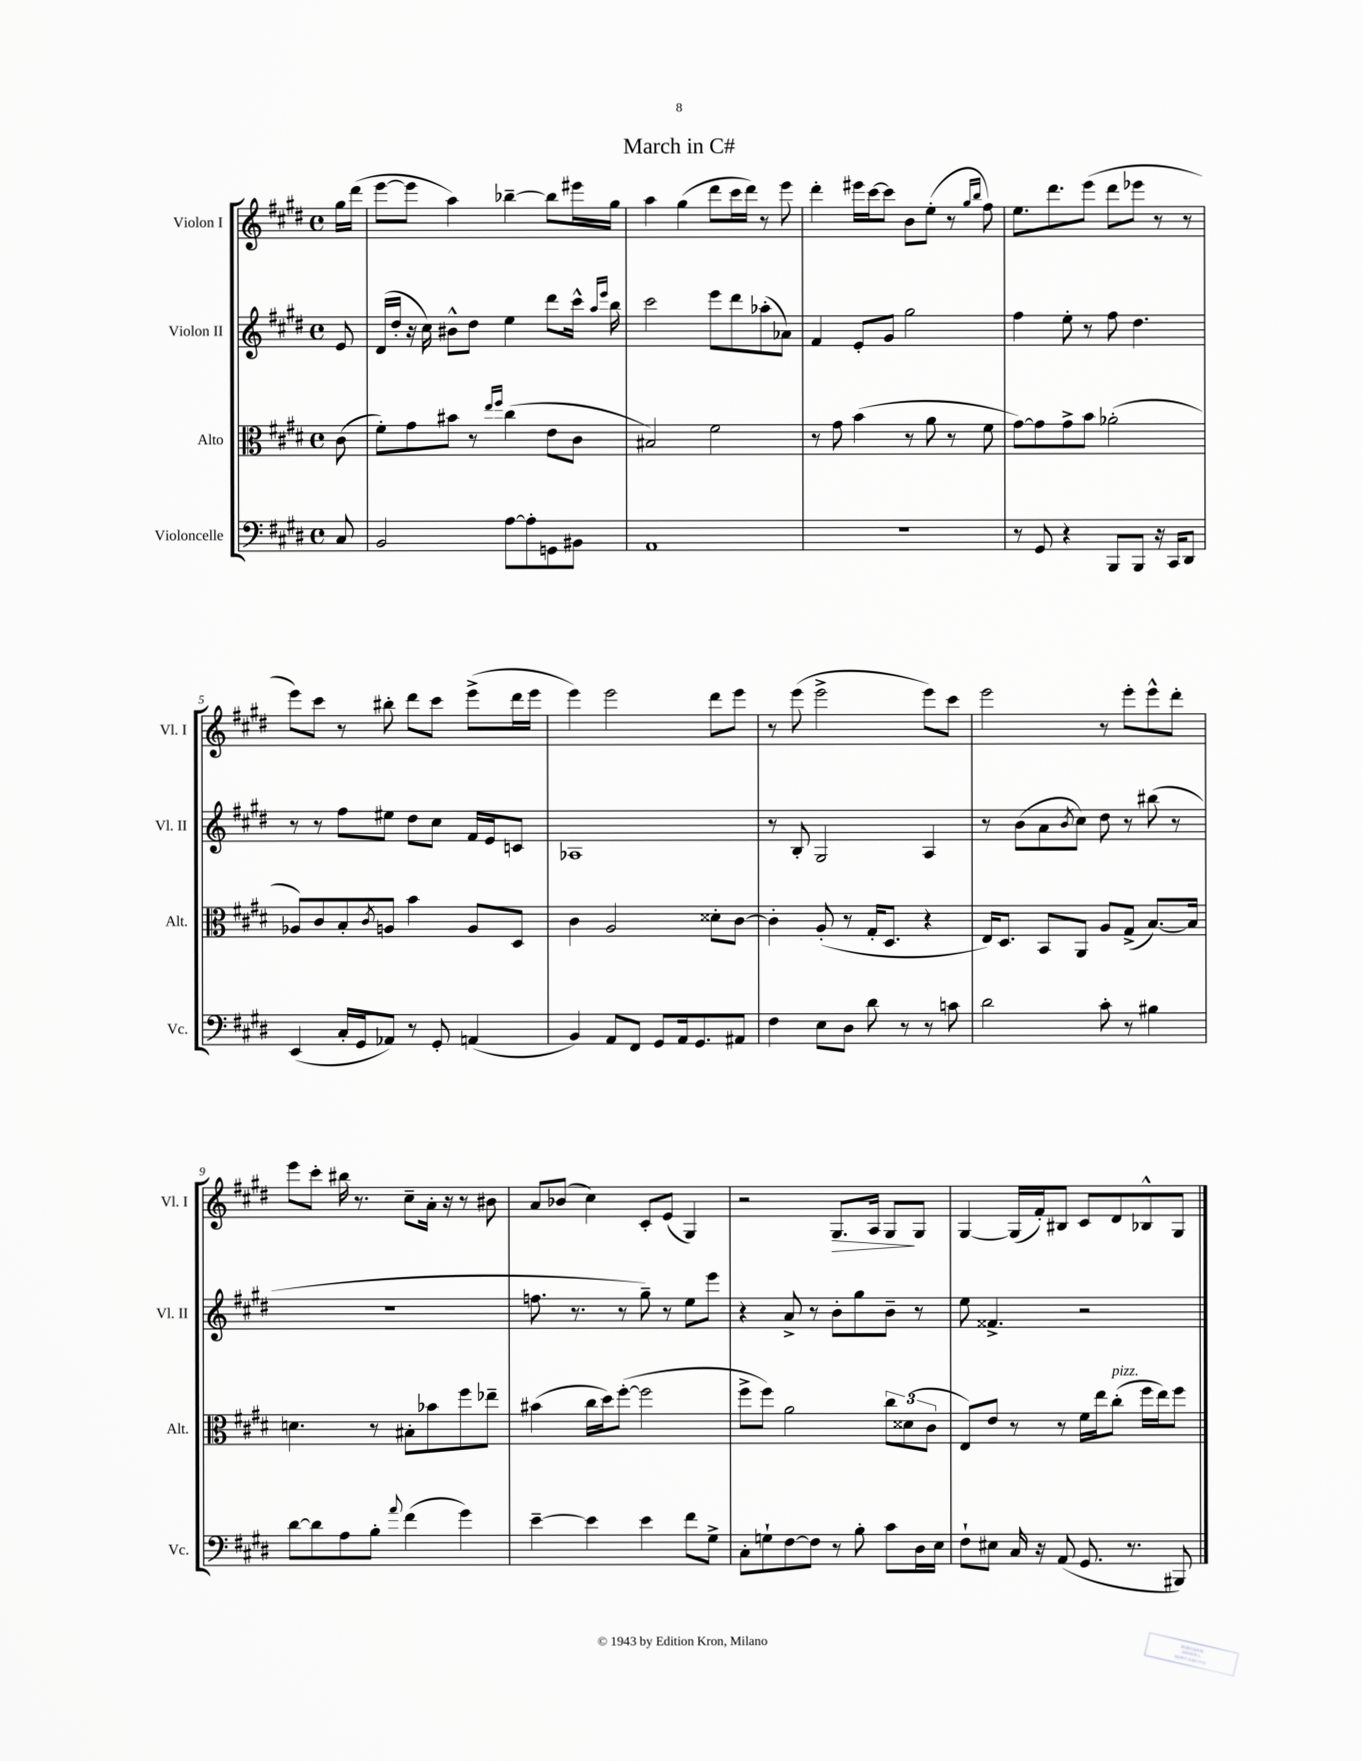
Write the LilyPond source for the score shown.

\header { title = "March in C#" }
<<
\new StaffGroup <<
\new Staff = "s0" \with { instrumentName = "Violon I" shortInstrumentName = "Vl. I" } {
    \clef treble \key e \major \defaultTimeSignature \time 4/4 \partial 8
    gis''16 dis'''16( |
    e'''8~ e'''8 a''4) bes''4~-- bes''8 eis'''16 gis''16 |
    a''4 gis''4( dis'''8 cis'''16 dis'''16) r8 e'''8 |
    dis'''4-. eis'''16 cis'''16~ cis'''8 b'8 e''8-.( r8 \grace { gis''16 b''16 } fis''8) |
    e''8. dis'''8. e'''8( dis'''8 ees'''8 r8 r8 |
    e'''8) cis'''8 r8 bis''8-. dis'''8 cis'''8 e'''8->( dis'''16 e'''16 |
    e'''4) e'''2 dis'''8 e'''8 |
    r8 e'''8( e'''2-> e'''8) cis'''8 |
    e'''2 r8 e'''8-. e'''8-^ dis'''8-. |
    e'''8 cis'''8-. bis''16 r8. cis''8-- a'16-. r16 r8 bis'8 |
    a'8 bes'8( cis''4) cis'8-. e'8( gis4) |
    r2 gis8.\> a16 gis8\! gis8 |
    gis4~ gis16( fis'16-.) bis8 cis'8 dis'8 bes8-^ gis8 \bar "|." |
}
\new Staff = "s1" \with { instrumentName = "Violon II" shortInstrumentName = "Vl. II" } {
    \clef treble \key e \major \defaultTimeSignature \time 4/4 \partial 8
    e'8 |
    dis'16( dis''16-. r16 cis''16) bis'8-^ dis''8 e''4 dis'''8 cis'''16-^ \grace { a''16 e'''16 } b''16 |
    cis'''2 e'''8 dis'''8 aes''8-.( aes'8) |
    fis'4 e'8-. gis'8 gis''2 |
    fis''4 e''8-. r8 fis''8 dis''4. |
    r8 r8 fis''8 eis''8 dis''8 cis''8 fis'16 e'16 c'8 |
    aes1 |
    r8 b8-. gis2 a4 |
    r8 b'8( a'8 \acciaccatura { b'8 } cis''8) dis''8 r8 bis''8( r8 |
    R1 |
    f''8. r8. r8 gis''8--) r8 e''8 e'''8 |
    r4 a'8-> r8 b'8-. gis''8 b'8-- r8 |
    e''8 fisis'4.-> r2 \bar "|." |
}
\new Staff = "s2" \with { instrumentName = "Alto" shortInstrumentName = "Alt." } {
    \clef alto \key e \major \defaultTimeSignature \time 4/4 \partial 8
    cis'8( |
    fis'8-.) gis'8 bis'8 r8 \grace { e''16 fis''16 } cis''4( e'8 cis'8 |
    bis2) fis'2 |
    r8 gis'8 b'4( r8 a'8 r8 fis'8 |
    gis'8~) gis'8 gis'8-> b'8 aes'2-.( |
    aes8) cis'8 b8-. \acciaccatura { cis'8 } a8 b'4 a8 dis8 |
    cis'4 a2 disis'8-. cis'8~ |
    cis'4-. a8-.( r8 gis16-. dis8. r4 |
    e16) dis8. b,8 a,8 a8 gis8->( b8.~) b16 |
    d'4. r8 bis8-. bes'8 fis''8 ees''8-- |
    bis'4( cis''16 dis''16) fis''8~-.( fis''2 |
    fis''8-> fis''8) a'2 \tuplet 3/2 { cis''8 disis'8( cis'8 } |
    e8) e'8 r8 r8 fis'16 e''16 cis''8-.^\markup { \italic "pizz." }( fis''16 e''16) fis''8 \bar "|." |
}
\new Staff = "s3" \with { instrumentName = "Violoncelle" shortInstrumentName = "Vc." } {
    \clef bass \key e \major \defaultTimeSignature \time 4/4 \partial 8
    cis8 |
    b,2 a8~ a8-. g,8 bis,8 |
    a,1 |
    r1 |
    r8 gis,8 r4 b,,8 b,,8 r16 cis,16 dis,8 |
    e,4( cis16-. gis,16 aes,8) r8 gis,8-. a,4( |
    b,4) a,8 fis,8 gis,8 a,16 gis,8. ais,8 |
    fis4 e8 dis8 dis'8 r8 r8 c'8 |
    dis'2 cis'8-. r8 bis4 |
    dis'8~ dis'8 a8 b8-. \appoggiatura { a'8 } fis'4( gis'4) |
    e'4~-- e'4 e'4 fis'8 gis8-> |
    cis8-. g8-! fis8~ fis8 r8 b8-. cis'8 dis16 e16 |
    fis8-! eis8 cis16 r16 a,8( gis,8. r8. bis,,8) \bar "|." |
}
>>
>>
